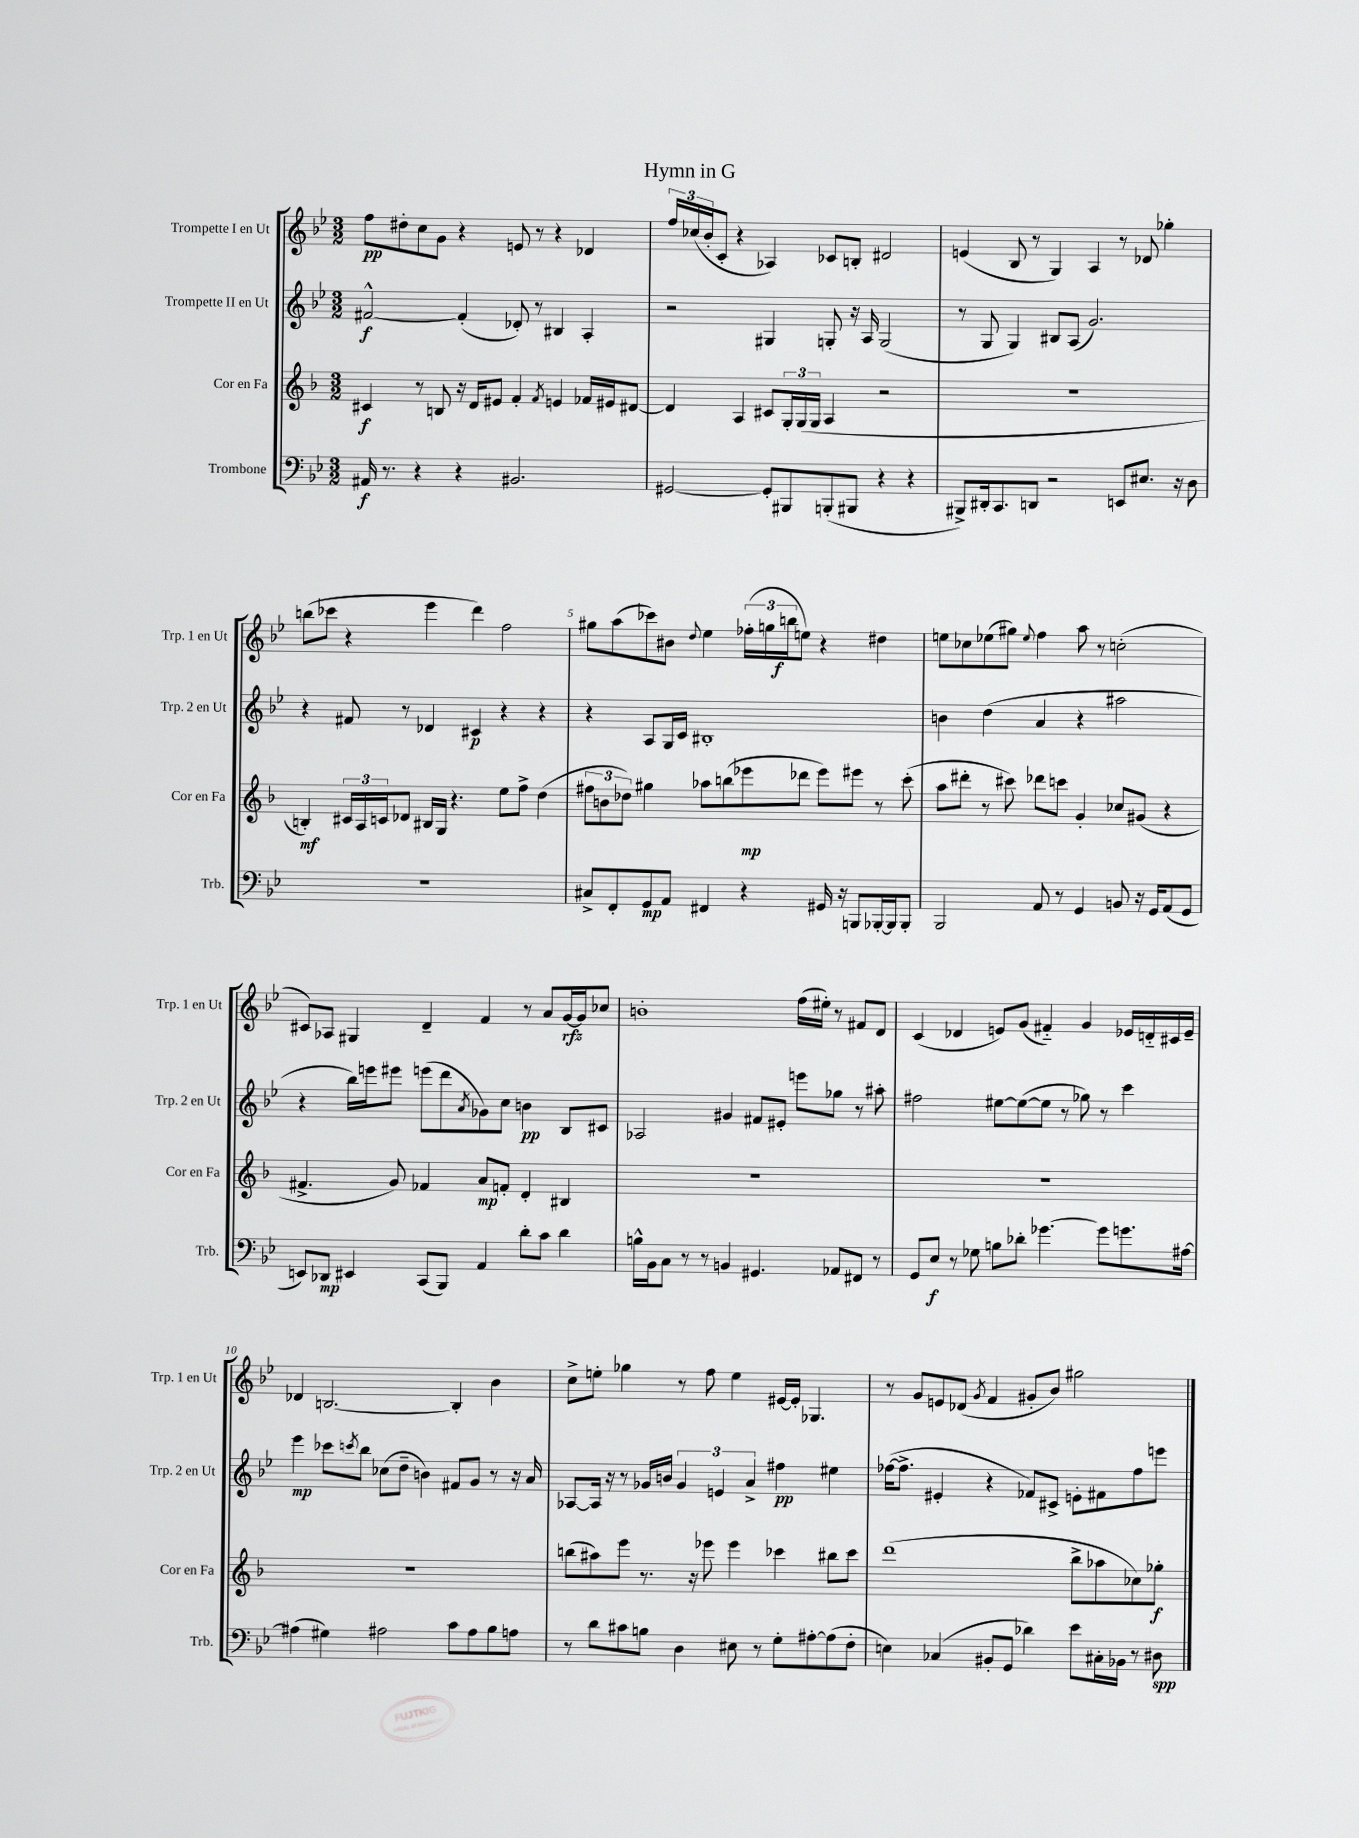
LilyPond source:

\header { title = "Hymn in G" }
<<
\new StaffGroup <<
\new Staff = "s0" \with { instrumentName = "Trompette I en Ut" shortInstrumentName = "Trp. 1 en Ut" } {
    \clef treble \key bes \major \numericTimeSignature \time 3/2
    f''8\pp dis''8-. c''8 g'8 r4 e'8 r8 r4 des'4 |
    \tuplet 3/2 { f''16 ces''16( bes'16-. } c'8-. r4 aes4) ces'8 b8-. dis'2 |
    e'4( bes8 r8 g4) a4 r8 des'8 ges''4-. |
    b''8( ces'''8 r4 ees'''4 d'''4) f''2 |
    gis''8 a''8( ces'''8) bis'8 \appoggiatura { d''8 } ees''4 \tuplet 3/2 { fes''16-.( g''16 b''16\f } e''8) r4 dis''4 |
    e''8 ces''8 ees''8( gis''8) \appoggiatura { ees''8 } f''4 a''8 r8 c''2-.( |
    cis'8) aes8 gis4 d'4-- f'4 r8 a'8 g'16~\rfz g'16 ces''8 |
    b'1-. f''16( eis''16-.) r8 fis'8 d'8 |
    c'4( des'4 e'8) g'8( fis'4-_) g'4 ees'16 d'16-_ cis'16 ees'16-- |
    des'4 b2.~ b4-. bes'4 |
    c''8-> e''8-. ges''4 r8 f''8 e''4 eis'16~ eis'16-. ges4. |
    r8 g'8 e'8 des'8( \acciaccatura { g'8 } f'4 gis'8-. bes'8) gis''2 \bar "|." |
}
\new Staff = "s1" \with { instrumentName = "Trompette II en Ut" shortInstrumentName = "Trp. 2 en Ut" } {
    \clef treble \key bes \major \numericTimeSignature \time 3/2
    fis'2~-^\f fis'4-.( des'8-.) r8 bis4 a4-. |
    r2 gis4 g8-. r16 a16 g2( |
    r8 g8 g4) bis8 a8( g'2.) |
    r4 fis'8 r8 des'4 cis'4\p r4 r4 |
    r4 a8 g16 c'16 bis1-. |
    b'4 d''4( a'4 r4 ais''2 |
    r4 bes''16) e'''16 eis'''8 e'''8( d'''8 \acciaccatura { a'8 } ges'8) c''8 b'4\pp bes8 cis'8 |
    aes2 gis'4 fis'8 eis'8-. e'''8 ges''8 r8 ais''8-. |
    fis''2 eis''8~ eis''8~( eis''8 r8 ges''8) r8 c'''4 |
    ees'''4\mp ces'''8 \acciaccatura { c'''8 } bes''8 ces''8( d''8-- b'4) fis'8 g'8 r8 r16 a'16 |
    aes8~ aes16 r16 r8 ges'16 b'16 \tuplet 3/2 { ges'4 e'4 a'4-> } fis''4\pp eis''4 |
    fes''16~( fes''8.-> eis'4-. r4 fes'8) cis'8-> e'8-. fis'8 fes''8 e'''8 \bar "|." |
}
\new Staff = "s2" \with { instrumentName = "Cor en Fa" shortInstrumentName = "Cor en Fa" } {
    \clef treble \key f \major \numericTimeSignature \time 3/2
    cis'4\f r8 b8 r16 d'16 eis'8 f'4-. \acciaccatura { f'8 } e'4 fes'16 eis'16 dis'8~ |
    dis'4 a4 cis'8 \tuplet 3/2 { g16-. g16( g16 } a4 r2 |
    R1. |
    b4-.\mf) \tuplet 3/2 { cis'16 a16 c'16 } des'8 bis16 g16 r4. e''8 f''8-> d''4( |
    \tuplet 3/2 { fis''8 b'8 des''8) } gis''4 aes''8 b''8( ees'''8\mp des'''8 ees'''8) eis'''8 r8 c'''8-.( |
    a''8 dis'''8-. r8 cis'''8) des'''8 c'''8 g'4-. ces''8 gis'8( r4 |
    fis'4.-> g'8) fes'4 a'8\mp f'8-. d'4-. bis4 |
    R1. |
    R1. |
    R1. |
    b''8( ais''8) e'''8 r8. r16 ees'''8 ees'''4 ces'''4 bis''8 ces'''8 |
    d'''1( bes''8-> aes''8 ces''8) ges''8-.\f \bar "|." |
}
\new Staff = "s3" \with { instrumentName = "Trombone" shortInstrumentName = "Trb." } {
    \clef bass \key bes \major \numericTimeSignature \time 3/2
    ais,16\f r8. r4 r4 bis,2. |
    gis,2~ gis,8-. bis,,8 b,,8-.( bis,,8 r4 r4 |
    bis,,8->) dis,16-. c,8. d,8 r2 e,8 eis8. r16 d8 |
    R1. |
    cis8-> f,8-. g,8\mp a,8 fis,4 r4 gis,16 r16 b,,8 bes,,16~-. bes,,16 bes,,8-. |
    bes,,2 a,8 r8 g,4 b,8 r16 g,16 a,8( g,8 |
    e,8) des,8\mp eis,4 c,8( bes,,8) a,4 d'8-. c'8 d'4 |
    b16-^ bes,16 c8 r8 r8 b,4 gis,4. aes,8 fis,8 r8 |
    g,8 ees8\f r8 ges8 b8 des'8-. ges'4.~ ges'8 g'8. ais16~ |
    ais4( gis4) ais2 c'8 ais8 bes8 a8 |
    r8 d'8 cis'8 b8 d4 eis8 r8 g8-. ais8~-. ais8( f8-. |
    e4) ces4( bis,8-. g,8 des'4) ees'8 cis16-. bes,16 r8 dis8\spp \bar "|." |
}
>>
>>
\layout { \context { \Score \override BarNumber.break-visibility = ##(#f #t #t) barNumberVisibility = #(every-nth-bar-number-visible 5) } }
